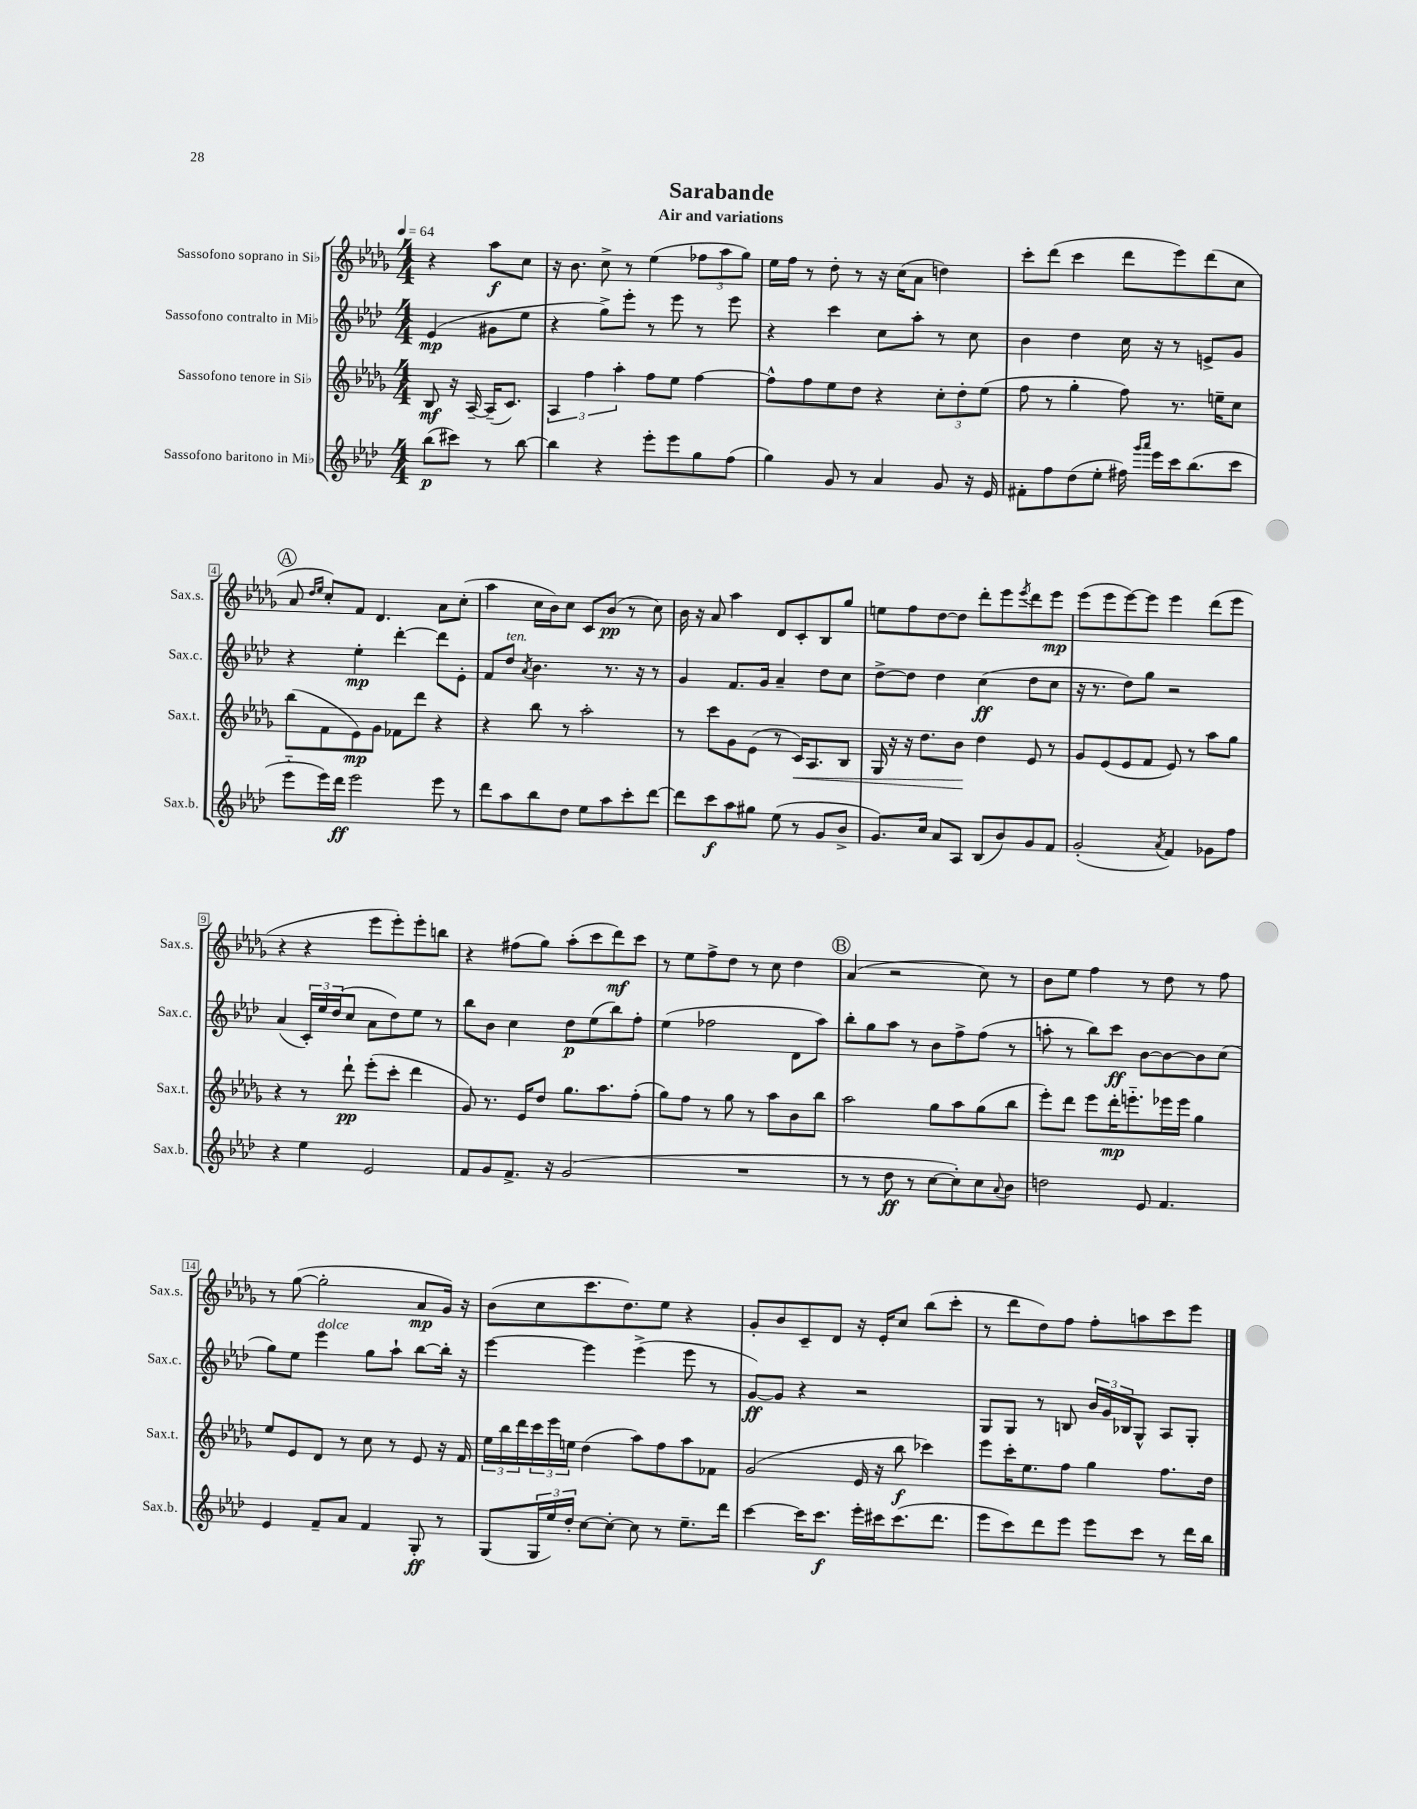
\header { title = "Sarabande" subtitle = "Air and variations" }
<<
\new StaffGroup <<
\new Staff = "s0" \with { instrumentName = "Sassofono soprano in Sib" shortInstrumentName = "Sax.s." } {
    \clef treble \key des \major \numericTimeSignature \time 4/4 \partial 2 \tempo 4 = 64
    r4 aes''8\f c''8 |
    r16 bes'8. c''8-> r8 ees''4( \tuplet 3/2 { fes''8 aes''8 ges''8) } |
    ees''16 f''16 r8 des''8-. r8 r16 c''16( aes'8 d''4) |
    c'''8-. des'''8( c'''4 des'''8 ees'''8) des'''8( c''8 |
    \mark \markup { \circle "A" } aes'8 \grace { des''16 ees''16 } c''8-.) f'8 des'4. aes'8 c''8-.( |
    aes''4 c''16 bes'16) c''8 c'8 bes'8\pp( r8 c''8) |
    bes'16 r16 aes'8 aes''4 des'8 c'8-. bes8 ges''8 |
    e''8 f''8 des''8~ des''8 des'''8-. ees'''8 \acciaccatura { ees'''8 } des'''8 ees'''8\mp |
    ees'''8( ees'''8 ees'''8~) ees'''8 ees'''4 des'''8( ees'''8 |
    r4 r4 ees'''8 ees'''8-.) ees'''8-. b''8 |
    r4 fis''8( ges''8) aes''8-.( c'''8 des'''8\mf) c'''8 |
    r8 ees''8 f''8-> des''8 r8 c''8 des''4 |
    \mark \markup { \circle "B" } aes'4( r2 c''8) r8 |
    bes'8 ees''8 f''4 r8 des''8 r8 f''8 |
    r8 ges''8~( ges''2-. aes'8\mp ges'16) r16 |
    bes'8( c''8 c'''8. des''8.) ees''8 r4 |
    ges'8-. bes'8 c'8-- des'8 r16 ees'16-. c''8 bes''8( c'''8-. |
    r8 des'''8 des''8) f''8 f''8-. a''8 c'''8 ees'''8 \bar "|." |
}
\new Staff = "s1" \with { instrumentName = "Sassofono contralto in Mib" shortInstrumentName = "Sax.c." } {
    \clef treble \key aes \major \numericTimeSignature \time 4/4 \partial 2
    ees'4\mp( gis'8 ees''8 |
    r4 g''8->) ees'''8-. r8 ees'''8 r8 ees'''8 |
    r4 c'''4 c''8 aes''8-. r8 c''8 |
    bes'4 des''4 c''16 r16 r8 e'8-> g'8 |
    \mark \markup { \circle "A" } r4 ees''4-.\mp des'''4~-. des'''8 ees'8-. |
    f'8 des''8^\markup { \italic "ten." } \acciaccatura { aes'8 } bes'4. r8. r16 r8 |
    g'4 f'8. g'16 aes'4-- des''8 c''8 |
    des''8~-> des''8 des''4 c''4\ff( des''8 c''8 |
    r16 r8. des''8) g''8 r2 |
    aes'4( \tuplet 3/2 { c'16-.) ees''16 des''16( } c''8 aes'8 des''8) ees''8 r8 |
    bes''8 bes'8 c''4 des''8\p ees''8( bes''8) f''8-. |
    ees''4( fes''2 des'8 aes''8) |
    \mark \markup { \circle "B" } bes''8-. g''8 aes''8 r8 bes'8 f''8-> f''8( r8 |
    a''8-. r8 bes''8) c'''8\ff bes'8~ bes'8~ bes'8 c''8( |
    g''8) ees''8 ees'''4^\markup { \italic "dolce" } g''8 aes''8-! bes''8~ bes''16-. r16 |
    ees'''4~ ees'''4 ees'''4->( ees'''8 r8 |
    g'8~\ff) g'8 r4 r2 |
    g8 g8 r8 b8 \tuplet 3/2 { bes'16 g'16 bes16 } g8-^ aes8 g8-. \bar "|." |
}
\new Staff = "s2" \with { instrumentName = "Sassofono tenore in Sib" shortInstrumentName = "Sax.t." } {
    \clef treble \key des \major \numericTimeSignature \time 4/4 \partial 2
    bes8\mf r16 aes16~-- aes16--( c'8.) |
    \tuplet 3/2 { aes4 f''4 aes''4-. } f''8 ees''8 f''4~ |
    f''8-^ f''8 ees''8 des''8 r4 \tuplet 3/2 { c''8-. des''8-. ees''8( } |
    f''8 r8 ges''4-. f''8) r8. e''16-- c''8 |
    \mark \markup { \circle "A" } bes''8( f'8 ees'8\mp) ges'8 fes'8 des'''8 r4 |
    r4 bes''8 r8 aes''2-. |
    r8 c'''8 ges'8 ees'8( r8 c'16\<) aes8. bes8 |
    ges16 r16 r16 des''8. bes'8\! des''4 ees'8 r8 |
    ges'8 ees'8( ees'8 f'8 ees'8) r8 aes''8 ges''8 |
    r4 r8 des'''8-!\pp ees'''8-.( c'''8-. des'''4 |
    ges'8) r8. ees'16 des''8 ges''8. aes''8. f''8-.( |
    ges''8) f''8 r8 ges''8 r8 aes''8 bes'8 bes''8 |
    \mark \markup { \circle "B" } aes''2 ges''8 aes''8 ges''8( bes''8 |
    ees'''8-.) des'''8 ees'''8 des'''16-.\mp e'''8.-_ ees'''16 ees'''16 ges''4 |
    ees''8 ees'8 des'8 r8 c''8 r8 ees'8 r16 f'16 |
    \tuplet 3/2 { ees''16 bes''16 des'''16 } \tuplet 3/2 { c'''16 ees'''16 e''16 } des''4( aes''8) f''8 aes''8 fes'8 |
    ges'2( ees'16 r16 bes''8\f ces'''4) |
    ees'''8 c'''16-. ees''8. f''8 ges''4 f''8. des''16 \bar "|." |
}
\new Staff = "s3" \with { instrumentName = "Sassofono baritono in Mib" shortInstrumentName = "Sax.b." } {
    \clef treble \key aes \major \numericTimeSignature \time 4/4 \partial 2
    bes''8\p( cis'''8) r8 bes''8~ |
    bes''4 r4 ees'''8-. ees'''8 g''8 f''8( |
    g''4) g'8 r8 aes'4 g'8 r16 ees'16 |
    fis'8-. f''8 des''8( ees''8-. fis''16) \grace { g'''16 aes'''16 } ees'''16 c'''16 bes''8.( c'''8 |
    \mark \markup { \circle "A" } ees'''8-_ ees'''16) des'''16\ff ees'''2 ees'''8 r8 |
    des'''8 aes''8 bes''8 des''8 ees''8 aes''8 c'''8-. des'''8~ |
    des'''8 c'''8\f aes''8 gis''8 ees''8( r8 g'8 bes'8-> |
    g'8.) c''16 aes'8 aes8 bes8( bes'8) g'8 f'8 |
    g'2-.( \acciaccatura { aes'8 } f'4) ges'8 f''8 |
    r4 ees''4 ees'2 |
    f'8 g'8 f'8.-> r16 g'2( |
    R1 |
    \mark \markup { \circle "B" } r8 r8 des''8\ff r8 c''8~ c''8-.) c''8 \appoggiatura { aes'8 } bes'8 |
    d''2 ees'8 f'4. |
    ees'4 f'8-- aes'8 f'4 g8-.\ff r8 |
    g8( \tuplet 3/2 { g16 ees''16) des''16-. } c''8~ c''8~-. c''8 r8 ees''8.-- des'''16 |
    c'''4~ c'''16 c'''8.\f ees'''16-. cis'''16 cis'''8.( des'''8. |
    ees'''8 c'''8) des'''8 ees'''8 ees'''8 c'''8 r8 des'''16 bes''16 \bar "|." |
}
>>
>>
\layout { \context { \Score \override BarNumber.stencil = #(make-stencil-boxer 0.1 0.3 ly:text-interface::print) } }
